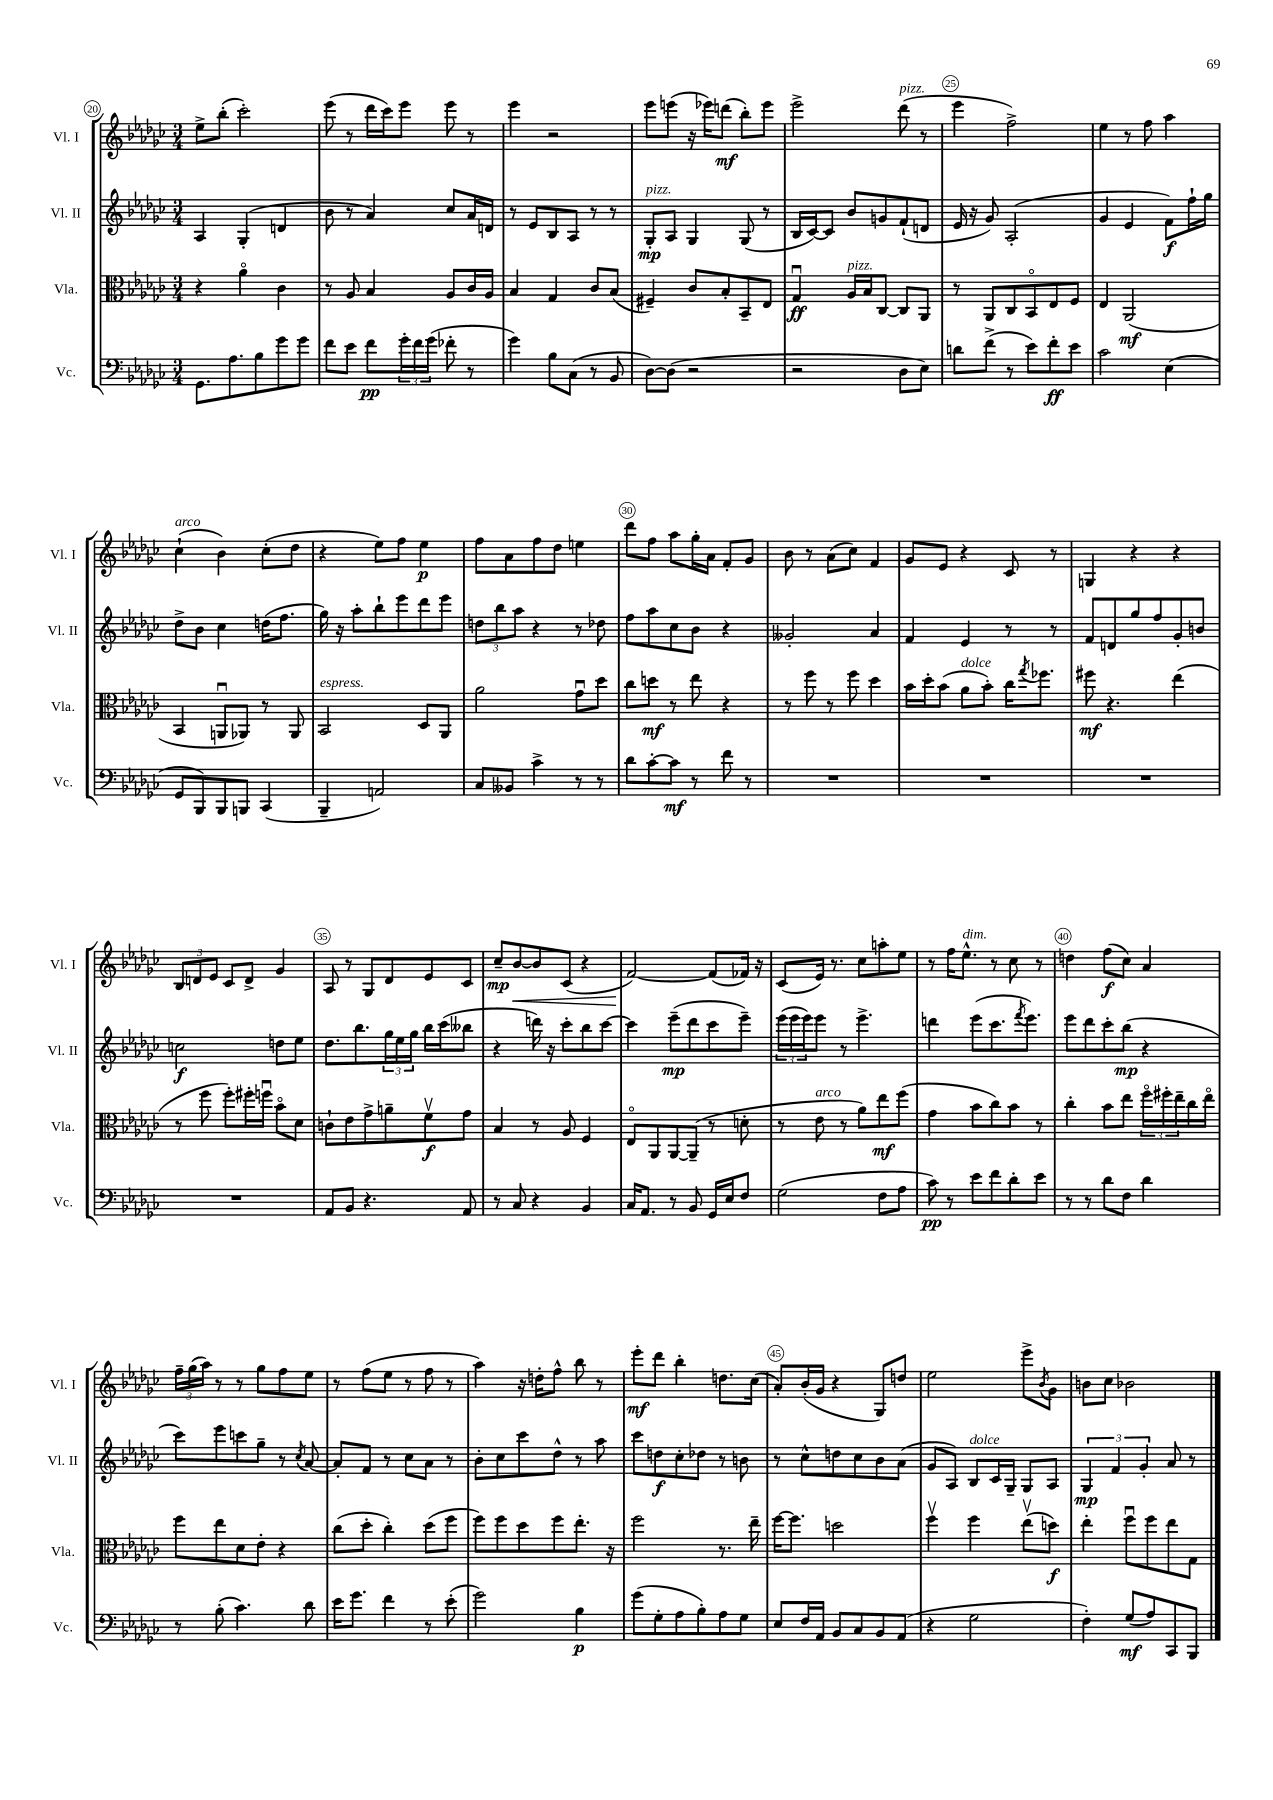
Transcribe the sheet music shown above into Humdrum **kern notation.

**kern	**kern	**kern	**kern
*staff4	*staff3	*staff2	*staff1
*clefF4	*clefC3	*clefG2	*clefG2
*k[b-e-a-d-g-c-]	*k[b-e-a-d-g-c-]	*k[b-e-a-d-g-c-]	*k[b-e-a-d-g-c-]
*M3/4	*M3/4	*M3/4	*M3/4
8.GG-	4r	4A-	8ee-^
.	.	.	(8bb-'
8.A-	.	.	.
.	4a-o	(4G-'	2ccc-')
8B-	.	.	.
8g-	4c-	4d	.
8g-	.	.	.
=	=	=	=
8f	8r	8b-	(8eee-
8e-	8A-	8r	8r
8f	4B-	4a-)	16ddd-
.	.	.	16ccc-)
24g-'	.	.	8eee-
24f	.	.	.
(24g-	.	.	.
8f-'	8A-	8cc-	8eee-
8r	16c-	16a-	8r
.	16A-	16d	.
=	=	=	=
4g-)	4B-	8r	4eee-
.	.	8e-	.
8B-	4G-	8B-	2r
(8C-	.	8A-	.
8r	8c-	8r	.
8BB-	(8B-	8r	.
=	=	=	=
[8D-)	4F#~)	8G-'	8eee-
(8D-]	.	8A-	(8eee
2r	8c-	4G-	16r
.	.	.	16eee-)
.	8B-'	.	(8ddd
.	8BB-~	(8G-	8bb-')
.	8E-	8r	8eee-
=	=	=	=
2r	4G-u	16B-	2eee-^
.	.	[16c-)	.
.	.	8c-]	.
.	16A-	8b-	.
.	16B-	.	.
.	[8C-	8g	.
8D-	8C-]	(8f`	(8ddd-
8E-)	8AA-	8d	8r
=	=	=	=
8d	8r	16e-	4eee-
.	.	16r	.
(8f^	8AA-	8g-)	.
8r	8C-	(2A-'	2ff^)
8e-)	8BB-o	.	.
8f'	8E-	.	.
8e-	8F	.	.
=	=	=	=
2c-	4E-	4g-	4ee-
.	(2AA-	4e-	8r
.	.	.	8ff
(4E-	.	8f)	4aa-
.	.	16ff`	.
.	.	16gg-	.
=	=	=	=
8GG-	4BB-	8dd-^	(4cc-`
8BBB-)	.	8b-	.
8BBB-	8AAu	4cc-	4b-)
8BBB	8AA-)	.	.
(4CC-	8r	(16dd	(8cc-'
.	.	8.ff	.
.	8AA-	.	8dd-
=	=	=	=
4BBB-~	2BB-	16gg-)	4r
.	.	16r	.
.	.	8aa-'	.
2AA)	.	8bb-`	8ee-)
.	.	8eee-	8ff
.	8D-	8ddd-	4ee-
.	8AA-	8eee-	.
=	=	=	=
8C-	2a-	12dd	8ff
.	.	12bb-	.
8BB--	.	.	8a-
.	.	12aa-	.
4c-^	.	4r	8ff
.	.	.	8dd-
8r	8g-u	8r	4ee
8r	8dd-	8dd-	.
=	=	=	=
8d-	8cc-	8ff	8ddd-
[8c-'	8dd	8aa-	8ff
8c-]	8r	8cc-	8aa-
8r	8ee-	8b-	16gg-'
.	.	.	16a-
8f	4r	4r	8f'
8r	.	.	8g-
=	=	=	=
2.r	8r	2g--'	8b-
.	8ff	.	8r
.	8r	.	(8a-
.	8ff	.	8cc-)
.	4dd-	4a-	4f
=	=	=	=
2.r	16b-	4f	8g-
.	16dd-'	.	.
.	(8b-	.	8e-
.	8a-	4e-	4r
.	8b-')	.	.
.	16cc-	8r	8c-
.	8qgg-	.	.
.	8.ff-	.	.
.	.	8r	8r
=	=	=	=
2.r	8ff#	8f	4G
.	4.r	8d	.
.	.	8gg-	4r
.	.	8ff	.
.	(4ee-	8g-'	4r
.	.	8b	.
=	=	=	=
2.r	8r	2cc	12B-
.	.	.	12d
.	8ff	.	.
.	.	.	12e-
.	8ff')	.	8c-
.	16ff#'	.	8d^
.	16ffu	.	.
.	8b-o	8dd	4g-
.	8d-	8ee-	.
=	=	=	=
8AA-	8c`	8.dd-	8A-
8BB-	8e-	.	8r
.	.	8.bb-	.
4.r	8g-^	.	8G-
.	8a~	24gg-	8d-
.	.	24ee-	.
.	.	24gg-	.
.	8fv	16bb-	8e-
.	.	(16ccc-	.
8AA-	8g-	8bb--	8c-
=	=	=	=
8r	4B-	4r	8cc-~
8C-	.	.	[8b-
4r	8r	16ddd)	8b-]
.	.	16r	.
.	8A-	8ccc-'	(8c-
4BB-	4F	8bb-	4r
.	.	[8ccc-	.
=	=	=	=
16C-	8E-o	4ccc-]	[2f)
8.AA-	.	.	.
.	8AA-	.	.
8r	[8AA-	(8eee-~	.
8BB-	(8AA-~]	8ddd-	.
16GG-	8r	8ccc-	(8f]
16E-	.	.	.
8F	8d'	8eee-~)	16f-)
.	.	.	16r
=	=	=	=
(2G-	8r	(24eee-	(8c-
.	.	24eee-	.
.	.	24eee-)	.
.	8e-	8eee-	16e-)
.	.	.	8.r
.	8r	8r	.
.	8a-)	4.eee-^	8cc-
8F	8ee-	.	8aa'
8A-	(8ff	.	8ee-
=	=	=	=
8c-)	4g-	4ddd	8r
8r	.	.	16ff
.	.	.	8.ee-^^
8e-	8b-	(8eee-	.
8f	8cc-)	8.ccc-	8r
8d-'	8b-	.	8cc-
.	.	8qfff	.
.	.	8.eee-)	.
8e-	8r	.	8r
=	=	=	=
8r	4cc-'	8eee-	4dd
8r	.	8ddd-	.
8d-	8b-	8ccc-'	(8ff
8F	8ee-	(8bb-	8cc-)
4d-	24ffo	4r	4a-
.	24ff#'	.	.
.	24ee-~	.	.
.	16cc-	.	.
.	16ee-o	.	.
=	=	=	=
8r	8ff	8ccc-)	24ff~
.	.	.	(24gg-
.	.	.	24aa-)
(8B-'	8ee-	8eee-	8r
4.c-)	8d-	8ccc	8r
.	8e-'	8gg-~	8gg-
.	4r	8r	8ff
.	.	8qcc-	.
8d-	.	[8a-	8ee-
=	=	=	=
16e-	(8cc-	8a-']	8r
8.g-	.	.	.
.	8dd-'	8f	(8ff
4f	4cc-')	8r	8ee-
.	.	8cc-	8r
8r	(8dd-	8a-	8ff
(8e-'	8ff	8r	8r
=	=	=	=
2g-)	8ff)	8b-'	4aa-)
.	8ff	8cc-	.
.	8dd-	8ccc-	16r
.	.	.	16dd'
.	8ff	8dd-^^	8ff^^
4B-	8.ee-'	8r	8bb-
.	.	8aa-	8r
.	16r	.	.
=	=	=	=
(8g-	2ff	8ccc-	8eee-'
8G-'	.	8dd	8ddd-
8A-	.	8cc-'	4bb-'
8B-')	.	8dd-	.
8A-	8.r	8r	8.dd
8G-	.	8b	.
.	16ee-~	.	(16cc-
=	=	=	=
8E-	[16ff	8r	8a-')
.	8.ff]	.	.
16F	.	8cc-^^	(16b-'
16AA-	.	.	16g-
8BB-	2dd	8dd	4r
8C-	.	8cc-	.
8BB-	.	8b-	8G-)
(8AA-	.	(8a-	8dd
=	=	=	=
4r	4ffv	8g-	2ee-
.	.	8A-)	.
2G-	4ff	8B-	.
.	.	16c-	.
.	.	16G-~	.
.	(8ee-v	8G-	8eee-^
.	.	.	8qb-
.	8dd)	8A-	8g-
=	=	=	=
4F')	4ee-'	6G-	8b
.	.	.	8cc-
.	.	6f	.
(8G-	8ffu	.	2b-
.	.	6g-'	.
8A-)	8ff	.	.
8CC-	8ee-	8a-	.
8BBB-	8G-	8r	.
==	==	==	==
*-	*-	*-	*-
